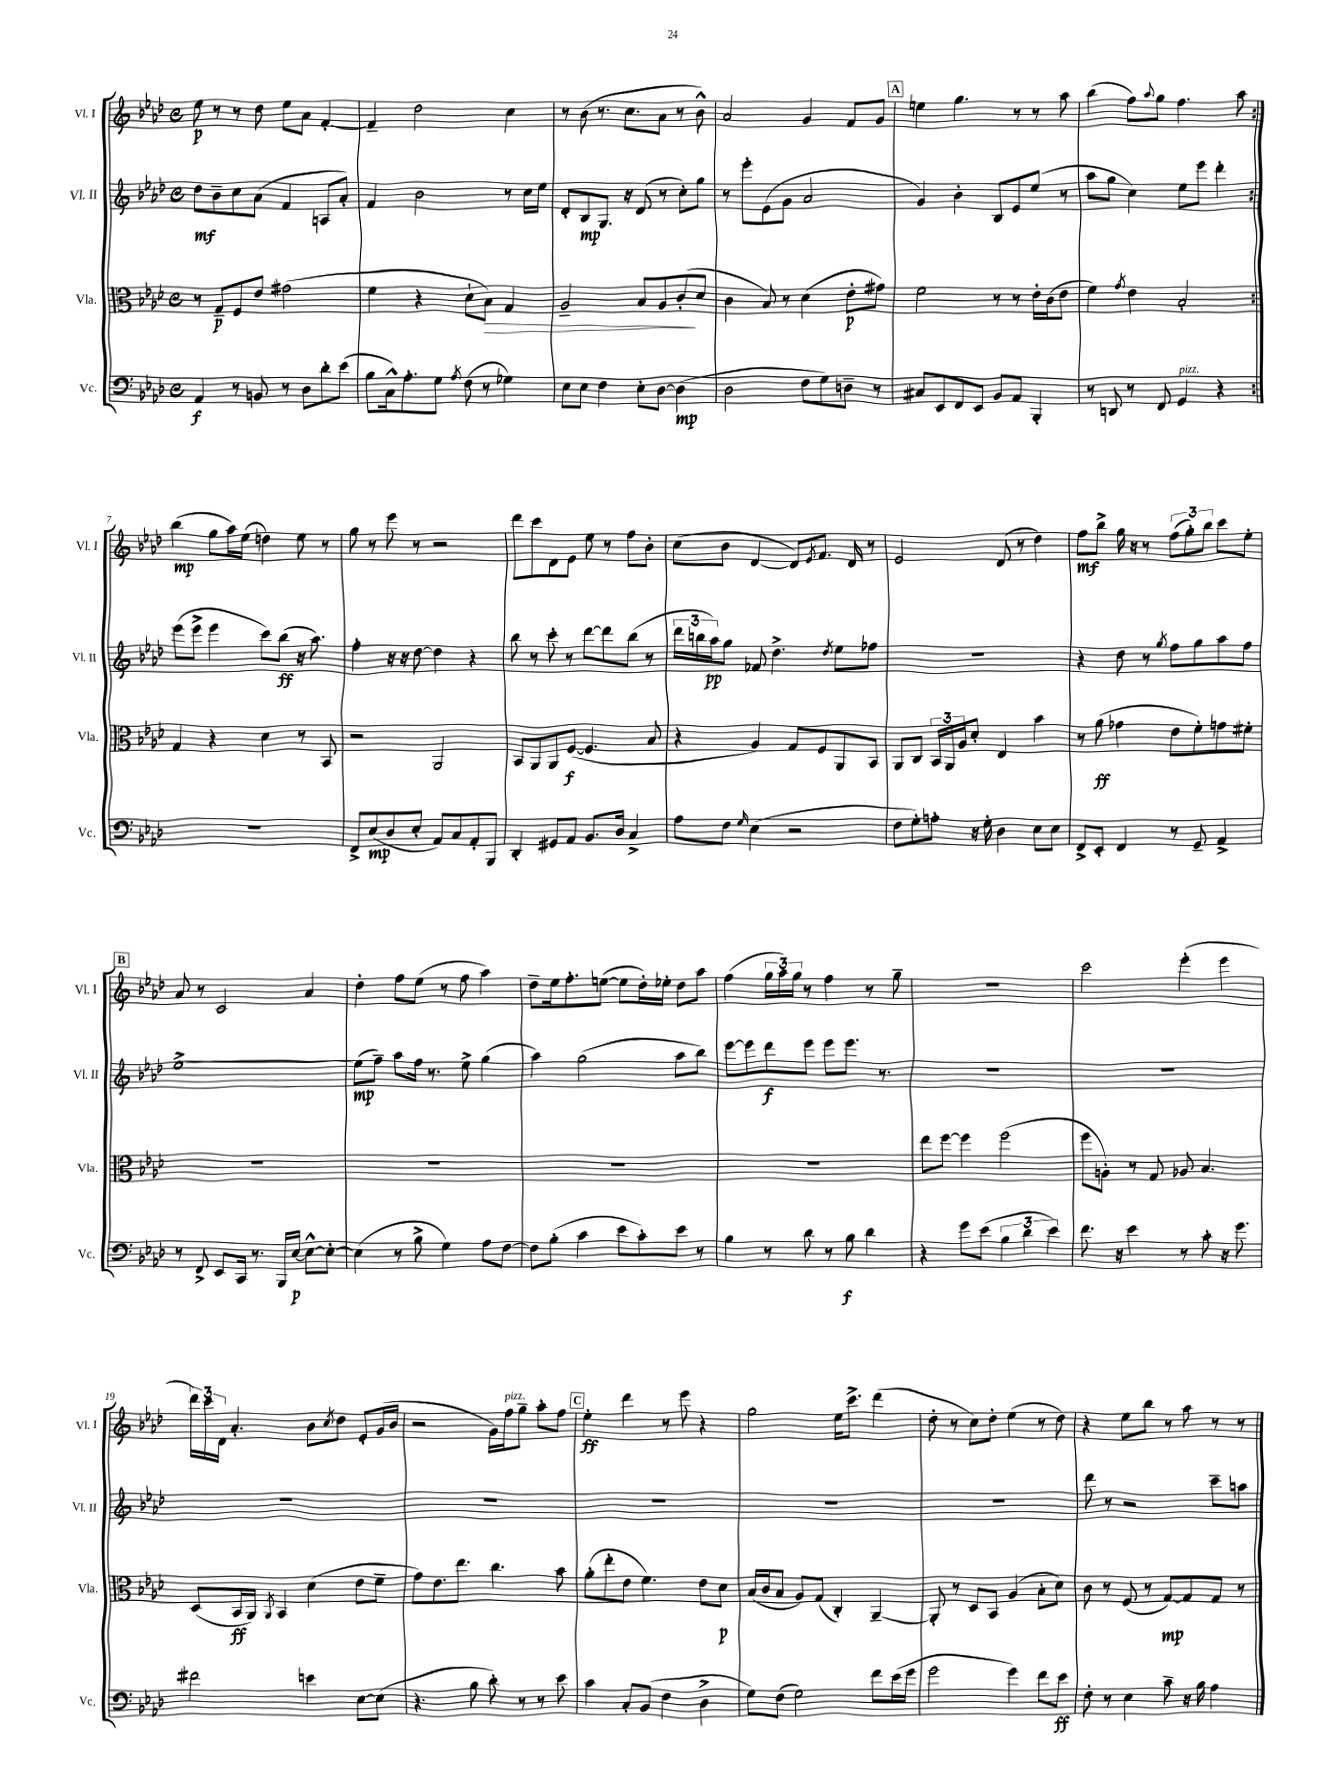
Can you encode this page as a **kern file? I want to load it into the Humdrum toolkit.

**kern	**dynam	**kern	**dynam	**kern	**dynam	**kern	**dynam
*part4	*part4	*part3	*part3	*part2	*part2	*part1	*part1
*staff4	*staff4	*staff3	*staff3	*staff2	*staff2	*staff1	*staff1
*I"Vc.	*	*I"Vla.	*	*I"Vl. II	*	*I"Vl. I	*
*I'Vc.	*	*I'Vla.	*	*I'Vl. II	*	*I'Vl. I	*
*clefF4	*	*clefC3	*	*clefG2	*	*clefG2	*
*k[b-e-a-d-]	*	*k[b-e-a-d-]	*	*k[b-e-a-d-]	*	*k[b-e-a-d-]	*
*M4/4	*	*M4/4	*	*M4/4	*	*M4/4	*
*met(c)	*	*met(c)	*	*met(c)	*	*met(c)	*
=1	=1	=1	=1	=1	=1	=1	=1
4AA-/	f	8r	.	8dd-\L	mf	8ee-\	p
.	.	8G~/L	p	8b-~\	.	8r	.
8r	.	8F/	.	8cc\	.	8r	.
8BBn/	.	8e-/J	.	(8a-\J	.	8dd-\	.
8r	.	(2g#X\	.	4f/	.	8ee-\L	.
8D-\L	.	.	.	.	.	8a-\J	.
8d-'\	.	.	.	8An/L	.	[4f'/	.
(8e-\J	.	.	.	8a-'/J)	.	.	.
=2	=2	=2	=2	=2	=2	=2	=2
8B-\L	.	4f\	.	4f/	.	4f~/]	.
16C^^\k)	.	.	.	.	.	.	.
8.A-'\	.	.	.	.	.	.	.
.	.	4r	.	2b-\	.	2dd-\	.
8G\J	.	.	.	.	.	.	.
8qA-/	.	.	.	.	.	.	.
(8F\	.	8d-`\L	.	.	.	.	.
!	!	!	!LO:HP:b	!	!	!	!
8r	.	8B-\J)	>	.	.	.	.
4G-X\)	.	4G/	.	8r	.	4cc\	.
.	.	.	.	16cc\LL	.	.	.
.	.	.	.	16ee-\JJ	.	.	.
=3	=3	=3	=3	=3	=3	=3	=3
8E-\L	.	2A-~/	.	8d-'/L	.	8r	.
8E-\J	.	.	.	8B-/	mp	(8b-\	.
4F\	.	.	.	8.G/J	.	8.r	.
.	.	.	.	16r	.	8.cc\L	.
8E-'\L	.	8B-/L	.	(8d-/	.	.	.
[8D-\J	.	8A-/	.	8r	.	8a-\J	.
(4D-\]	mp	(8c'/	.	8cc'\L)	.	8r	.
.	.	8d-/J	]	8gg\J	.	8b-^^\)	.
=4	=4	=4	=4	=4	=4	=4	=4
2D-\	.	4c\	.	8r	.	2a-/	.
.	.	.	.	8eee-'\L	.	.	.
.	.	8B-/)	.	(8e-\	.	.	.
.	.	8r	.	8g\J	.	.	.
8F\L	.	(4d-\	.	2a-/	.	4g/	.
8G\)	.	.	.	.	.	.	.
8Dn~\J	.	8e-'\L	p	.	.	8f/L	.
8r	.	8g#X\J)	.	.	.	8g/J	.
!!LO:REH:place=s1:t=A
=5	=5	=5	=5	=5	=5	=5	=5
8C#X/L	.	2f\	.	4g/)	.	4een\	.
8EE-/	.	.	.	.	.	.	.
8FF/	.	.	.	4b-'\	.	4.gg\	.
8EE-/J	.	.	.	.	.	.	.
8BB-/L	.	8r	.	8B-/L	.	.	.
8AA-/J	.	8r	.	8e-/	.	8r	.
4BBB-'/	.	16e-'\LL	.	(8ee-/J	.	8r	.
.	.	(16c\J	.	.	.	.	.
.	.	8e-\J	.	8r	.	8aa-\	.
=6	=6	=6	=6	=6	=6	=6	=6
8r	.	4f\)	.	8aa-\L	.	(4bb-\	.
8DDn/	.	.	.	8gg\J	.	.	.
.	.	8qg/	.	.	.	.	.
8r	.	4e-\	.	4cc\)	.	8ff\L)	.
.	.	.	.	.	.	8qqaa-/	.
8FF/	.	.	.	.	.	8gg\J	.
!LO:TX:a:i:t=pizz.	!	!	!	!	!	!	!
4GG/	.	2B-'/	.	8ee-\L	.	4.ff\	.
.	.	.	.	8eee-\J	.	.	.
4r	.	.	.	4ddd-'\	.	.	.
.	.	.	.	.	.	8aa-\	.
!!LO:LB:g=z
=7:|!	=7:|!	=7:|!	=7:|!	=7:|!	=7:|!	=7:|!	=7:|!
1r	.	4G/	.	(8eee-\L	.	(4bb-\	mp
.	.	.	.	8eee-^\J	.	.	.
.	.	4r	.	4eee-\	.	8gg\L	.
.	.	.	.	.	.	16aa-\L)	.
.	.	.	.	.	.	(16ee-\JJ	.
.	.	4d-\	.	8ccc\L)	.	4ddn\)	.
.	.	.	.	(8bb-\J	ff	.	.
.	.	8r	.	16r	.	8ee-\	.
.	.	.	.	8.aa-\)	.	.	.
.	.	8BB-/	.	.	.	8r	.
=8	=8	=8	=8	=8	=8	=8	=8
8FF^/L	.	2r	.	4ff'\	.	8gg\	.
(8E-/	mp	.	.	.	.	8r	.
8D-/	.	.	.	16r	.	8eee-\	.
.	.	.	.	16r	.	.	.
8E-'/J	.	.	.	[8dd-\	.	8r	.
8AA-/L)	.	2AA-/	.	4dd-\]	.	2r	.
8C/	.	.	.	.	.	.	.
8AA-'/	.	.	.	4r	.	.	.
8BBB-/J	.	.	.	.	.	.	.
=9	=9	=9	=9	=9	=9	=9	=9
4DD-'/	.	8BB-/L	.	8bb-\	.	8ddd-\L	.
.	.	8AA-/	.	8r	.	8ccc\	.
8GG#X/L	.	8AA-/	.	8ccc'\	.	8d-\	.
8AA-/J	.	([8F/J	f	8r	.	8e-\J	.
8.BB-/L	.	4.F/]	.	[8ddd-\L	.	8ee-\	.
.	.	.	.	8ddd-\]	.	8r	.
16D-/Jk	.	.	.	.	.	.	.
4C^/	.	.	.	(8bb-\J	.	8ff\L	.
.	.	8B-/	.	8r	.	8b-'\J	.
=10	=10	=10	=10	=10	=10	=10	=10
8A-\L	.	4r	.	24ddd-\LL	.	(8cc\L	.
.	.	.	.	24bbn\	.	.	.
.	.	.	.	24aa-\J)	pp	.	.
8F\J	.	.	.	8gg\J	.	8b-\J	.
16qqG/	.	.	.	.	.	.	.
(4E-\	.	4A-/)	.	8f-X/	.	[4d-/	.
.	.	.	.	4.dd-^\	.	.	.
2r	.	8G/L	.	.	.	8d-/L])	.
.	.	.	.	.	.	8qe-/	.
.	.	8F/	.	.	.	8.f/J	.
.	.	.	.	8qdd-/	.	.	.
.	.	8AA-/	.	8ee-\L	.	.	.
.	.	.	.	.	.	16d-/	.
.	.	8BB-/J	.	8ff-X\J	.	8r	.
=11	=11	=11	=11	=11	=11	=11	=11
8F\L	.	8AA-/L	.	1r	.	2e-/	.
8G'\)	.	8C/J	.	.	.	.	.
8An'\J	.	24BB-/LL	.	.	.	.	.
.	.	24AA-/	.	.	.	.	.
.	.	24A-/J	.	.	.	.	.
16r	.	8d-'/J	.	.	.	.	.
16G'\	.	.	.	.	.	.	.
4D-\	.	4E-/	.	.	.	(8d-/	.
.	.	.	.	.	.	8r	.
8E-\L	.	4b-\	.	.	.	4dd-\)	.
8E-\J	.	.	.	.	.	.	.
=12	=12	=12	=12	=12	=12	=12	=12
8FF^/L	.	8r	.	4r	.	8ff\L	mf
8EE-'/J	.	(8a-\	ff	.	.	8bb-^\J	.
4FF/	.	4g-X\	.	8dd-\	.	16gg\	.
.	.	.	.	.	.	16r	.
.	.	.	.	8r	.	8r	.
.	.	.	.	8qgg/	.	.	.
8r	.	8e-\L	.	8ff\L	.	(12ff\L	.
.	.	.	.	.	.	12gg'\)	.
8GG~/	.	8f'\)	.	8gg\	.	.	.
.	.	.	.	.	.	12bb-\J	.
4AA-^/	.	8gn\	.	8aa-\	.	8ccc\L	.
.	.	8f#X'\J	.	8ff\J	.	8ee-'\J	.
!!LO:LB:g=z
!!LO:REH:place=s1:t=B
=13	=13	=13	=13	=13	=13	=13	=13
8r	.	1r	.	[1ee-^	.	8a-/	.
8FF^/	.	.	.	.	.	8r	.
8EE-/L	.	.	.	.	.	2c/	.
16CC/Jk	.	.	.	.	.	.	.
8.r	.	.	.	.	.	.	.
16BBB-/LL	.	.	.	.	.	.	.
[16E-/JJ	p	.	.	.	.	.	.
8E-^^\L_	.	.	.	.	.	4a-/	.
8E-'\J_	.	.	.	.	.	.	.
=14	=14	=14	=14	=14	=14	=14	=14
(4E-\]	.	1r	.	(8ee-\L]	mp	4dd-'\	.
.	.	.	.	8ff~\J)	.	.	.
8r	.	.	.	8aa-\L	.	8ff\L	.
8B-^\	.	.	.	16ff\Jk	.	(8ee-\J	.
.	.	.	.	8.r	.	.	.
4G\)	.	.	.	.	.	8r	.
.	.	.	.	8ee-^\	.	8ff\	.
8A-\L	.	.	.	(4gg\	.	4aa-\)	.
[8F\J	.	.	.	.	.	.	.
=15	=15	=15	=15	=15	=15	=15	=15
8F\L]	.	1r	.	4aa-\)	.	8dd-~\L	.
(8B-'\J	.	.	.	.	.	16ee-\k	.
.	.	.	.	.	.	8.ff'\	.
4c\	.	.	.	(2gg\	.	.	.
.	.	.	.	.	.	([8een\J	.
8e-\L	.	.	.	.	.	8ee\L]	.
8c'\)	.	.	.	.	.	16dd-'\L)	.
.	.	.	.	.	.	16ee-X'\JJ	.
8e-\J	.	.	.	8aa-\L	.	8dd-\L	.
8r	.	.	.	8bb-\J)	.	8aa-\J	.
=16	=16	=16	=16	=16	=16	=16	=16
4B-\	.	1r	.	[8eee-\L	.	(4ff\	.
.	.	.	.	8eee-\]	.	.	.
8r	.	.	.	8ddd-\	f	24gg\LL	.
.	.	.	.	.	.	24aa-\)	.
.	.	.	.	.	.	24gg\JJ	.
8d-\	.	.	.	8eee-\J	.	8r	.
8r	.	.	.	8eee-\L	.	4ff\	.
8B-\	f	.	.	8.eee-\J	.	.	.
4d-\	.	.	.	.	.	8r	.
.	.	.	.	8.r	.	.	.
.	.	.	.	.	.	8gg~\	.
=17	=17	=17	=17	=17	=17	=17	=17
4r	.	8ee-\L	.	1r	.	1r	.
.	.	[8ff\J	.	.	.	.	.
8g\L	.	4ff\]	.	.	.	.	.
(8e-\J	.	.	.	.	.	.	.
6B-\	.	(2ff\	.	.	.	.	.
6d-\	.	.	.	.	.	.	.
6e-\)	.	.	.	.	.	.	.
=18	=18	=18	=18	=18	=18	=18	=18
8.f\	.	8ff\L	.	1r	.	2ccc\	.
.	.	8An'\J)	.	.	.	.	.
16r	.	.	.	.	.	.	.
4e-\	.	8r	.	.	.	.	.
.	.	8G/	.	.	.	.	.
8r	.	8A-X/	.	.	.	(4eee-'\	.
8c'\	.	4.B-/	.	.	.	.	.
16r	.	.	.	.	.	4eee-\	.
8.g\	.	.	.	.	.	.	.
!!LO:LB:g=z
=19	=19	=19	=19	=19	=19	=19	=19
2f#X\	.	(8D-/L	.	1r	.	24ddd-\LL)	.
.	.	.	.	.	.	24ccc\	.
.	.	.	.	.	.	24d-\JJ	.
.	.	16BB-/L	ff	.	.	4.a-'/	.
.	.	16AA-/JJ)	.	.	.	.	.
.	.	8qAA-/	.	.	.	.	.
.	.	4BB-/	.	.	.	.	.
4en\	.	(4d-\	.	.	.	8b-\L	.
.	.	.	.	.	.	8qcc/	.
.	.	.	.	.	.	8dd-\J	.
[8E-\L	.	8e-\L	.	.	.	8e-'/L	.
(8E-\J]	.	8f~\J	.	.	.	(16g/L	.
.	.	.	.	.	.	16b-/JJ	.
=20	=20	=20	=20	=20	=20	=20	=20
4.r	.	8g\L)	.	1r	.	2r	.
.	.	8.e-\	.	.	.	.	.
.	.	8.ee-\J	.	.	.	.	.
8B-\	.	.	.	.	.	.	.
8d-'\)	.	4.cc\	.	.	.	16g\LL)	.
!	!	!	!	!	!	!LO:TX:a:i:t=pizz.	!
.	.	.	.	.	.	16ff\J	.
8r	.	.	.	.	.	8gg~\J	.
8r	.	.	.	.	.	8aa-'\L	.
8e-\	.	8b-\	.	.	.	8ff\J	.
!!LO:REH:place=s1:t=C
=21	=21	=21	=21	=21	=21	=21	=21
4c\	.	(8a-'\L	.	1r	.	4ee-'\	ff
.	.	8ee-'\	.	.	.	.	.
8C'/L	.	8e-\J	.	.	.	4ddd-\	.
(8BB-/J	.	4.f\)	.	.	.	.	.
4F\	.	.	.	.	.	8r	.
.	.	.	.	.	.	8eee-\	.
4D-^\	.	8e-\L	.	.	.	4r	.
.	.	8d-\J	p	.	.	.	.
=22	=22	=22	=22	=22	=22	=22	=22
8G\L)	.	(16B-/LL	.	1r	.	2gg\	.
.	.	16c/J	.	.	.	.	.
(8F\J	.	8B-/J	.	.	.	.	.
2G\)	.	8A-/L)	.	.	.	.	.
.	.	(8G/J	.	.	.	.	.
.	.	4C'/)	.	.	.	16ee-\KL	.
.	.	.	.	.	.	8.ccc^\J	.
8f\L	.	[4AA-~/	.	.	.	(4ddd-\	.
(16e-\L	.	.	.	.	.	.	.
16g\JJ	.	.	.	.	.	.	.
=23	=23	=23	=23	=23	=23	=23	=23
2g\	.	8AA-'/]	.	1r	.	8dd-'\	.
.	.	8r	.	.	.	8r	.
.	.	8D-/L	.	.	.	8cc\L)	.
.	.	8BB-/J	.	.	.	8dd-'\J	.
4g\)	.	(4A-/	.	.	.	(4ee-\	.
8f\L	.	8B-'\L	.	.	.	8r	.
8e-\J	ff	8d-\J)	.	.	.	8dd-\)	.
=24	=24	=24	=24	=24	=24	=24	=24
8F'\	.	8c\	.	8ddd-\	.	4r	.
8r	.	8r	.	8r	.	.	.
4E-\	.	(8F/	.	2r	.	8ee-\L	.
.	.	8r	.	.	.	8bb-\J	.
8c~\	.	[8G/L)	mp	.	.	8r	.
16r	.	8G/]	.	.	.	8aa-\	.
16B-\	.	.	.	.	.	.	.
4A-\	.	8G/J	.	8ccc~\L	.	8r	.
.	.	8r	.	8aan\J	.	8r	.
==	==	==	==	==	==	==	==
*-	*-	*-	*-	*-	*-	*-	*-
